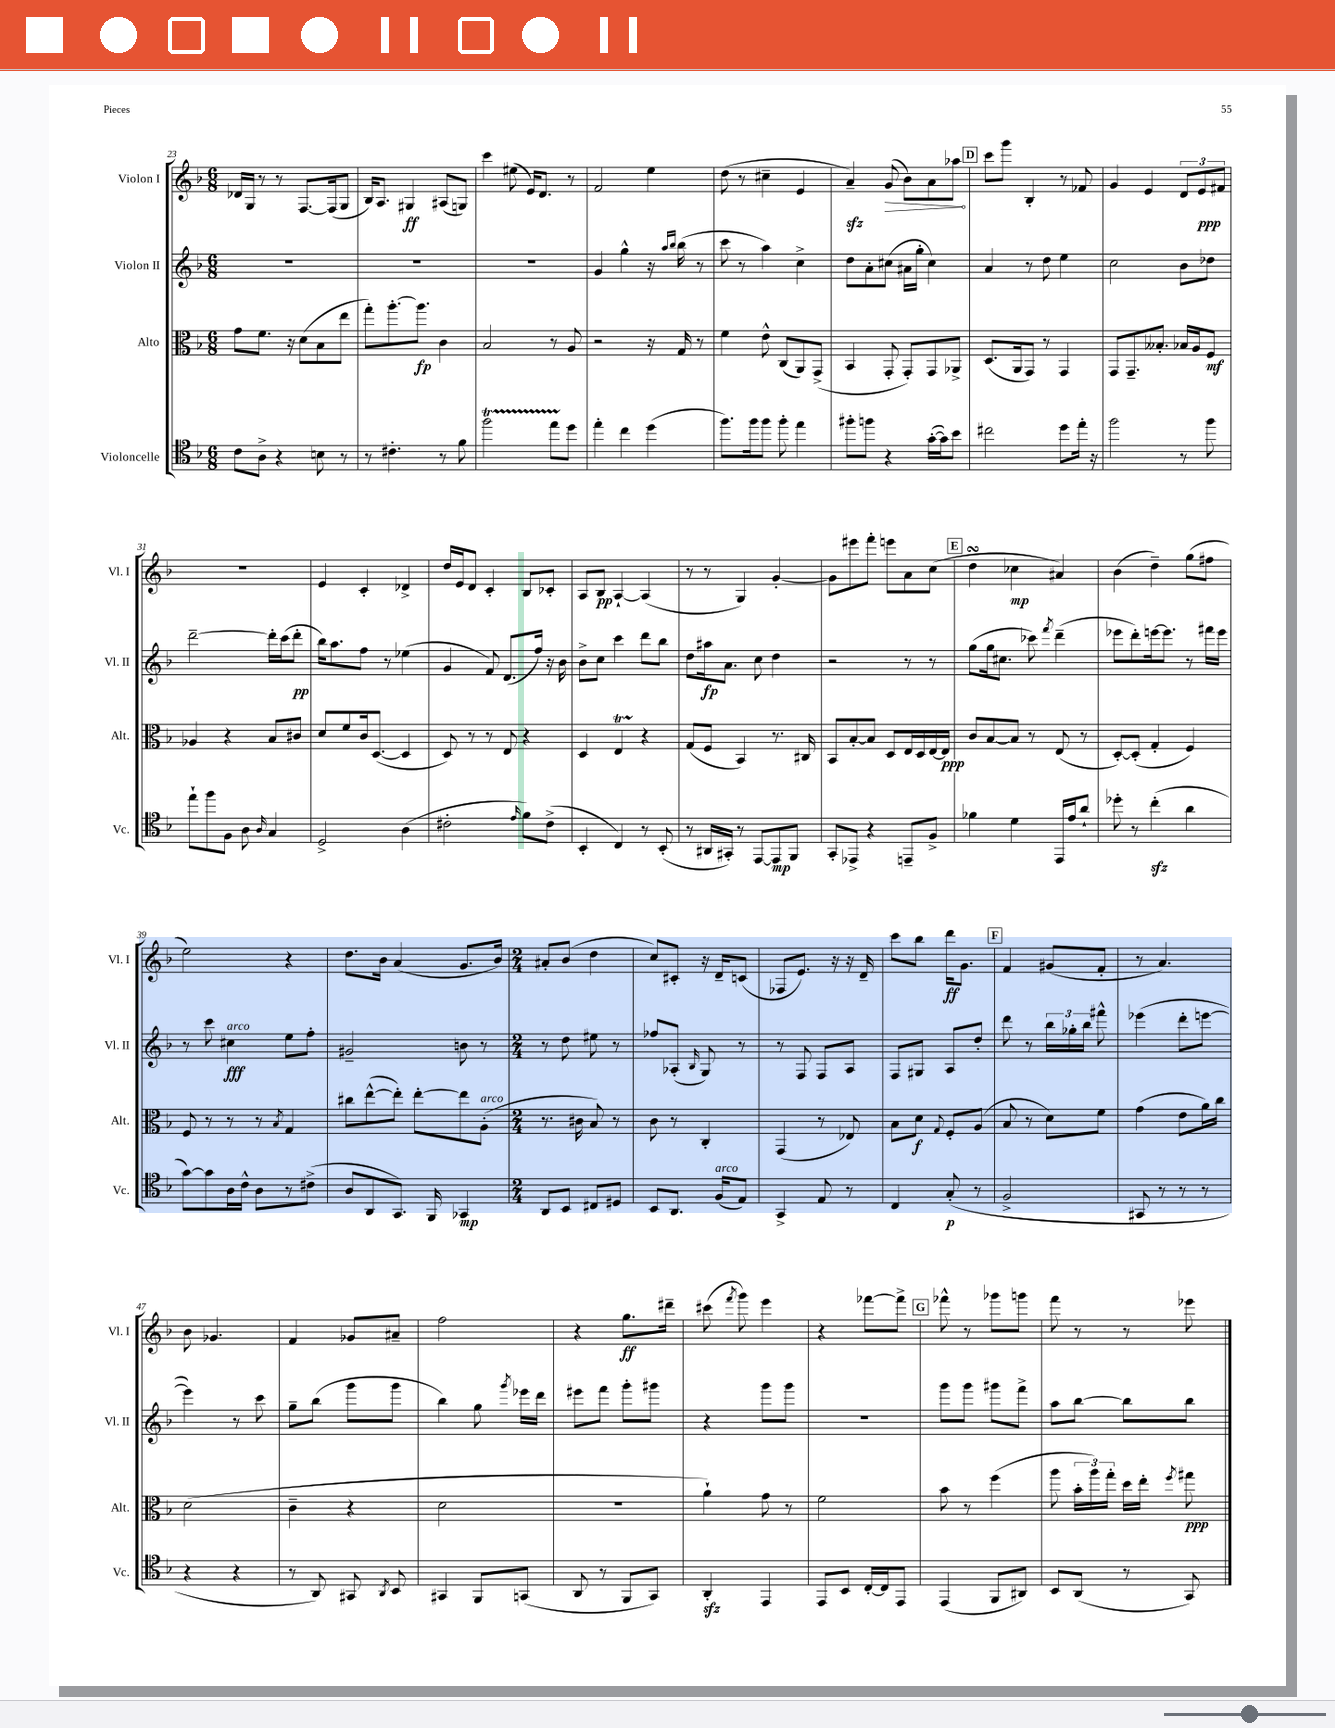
<<
\new StaffGroup <<
\new Staff = "s0" \with { instrumentName = "Violon I" shortInstrumentName = "Vl. I" } {
    \clef treble \key f \major \numericTimeSignature \time 6/8
    \autoBeamOff des'16[ g16] r8 r8 f8.[~ f16( g8] |
    bes16[) a8.] gis4\ff ais8[( g8]) |
    c'''4 eis''8( e'16[) d'8.] r8 |
    f'2 e''4 |
    d''8( r8 cis''4-- e'4 |
    a'4--\sfz) \once \override Hairpin.circled-tip = ##t g'8\>( bes'8[) a'8 aes''8]\! |
    \mark \markup { \box "D" } c'''8[ g'''8] bes4-. r8 fes'8 |
    g'4 e'4 \tuplet 3/2 { d'8[ e'8\ppp fis'8] } |
    R2. |
    e'4 c'4-. des'4-> |
    d''16[ e'16 d'8] c'4-. bes8[ ces'8]-. |
    a8[ bes8]\pp a4~-! a4( |
    r8 r8 g4) g'4~-. |
    g'8[ eis'''8 f'''8]-. e'''8[ a'8 c''8]( |
    \mark \markup { \box "E" } d''4\turn ces''4\mp ais'4) |
    bes'4( d''4--) g''8[( fis''8] |
    e''2) r4 |
    d''8.[ bes'16] a'4( g'8.[ bes'16]) |
    \numericTimeSignature \time 2/4 ais'8[-. bes'8]( d''4 |
    c''8[) cis'8]-. r16 d'16[-- c'8]( |
    fes8[ e'8.]) r16 r16 d'16-- |
    c'''8[ bes''8] d'''16[\ff g'8.] |
    \mark \markup { \box "F" } f'4 gis'8[( f'8]-. |
    r8 a'4.) |
    bes'8 ges'4. |
    f'4 ges'8[ ais'8]-- |
    f''2 |
    r4 g''8.[\ff dis'''16]-- |
    cis'''8( \acciaccatura { f'''8 } g'''8) e'''4 |
    r4 fes'''8[~ fes'''8]-> |
    \mark \markup { \box "G" } fes'''8-^ r8 ges'''8[ g'''8] |
    f'''8 r8 r8 ees'''8 \bar "|." |
}
\new Staff = "s1" \with { instrumentName = "Violon II" shortInstrumentName = "Vl. II" } {
    \clef treble \key f \major \numericTimeSignature \time 6/8
    \autoBeamOff R2. |
    R2. |
    R2. |
    g'4 g''4-^ r16 \grace { a''16[ bes''16] } bes''16( r8 |
    c'''8 r8 a''4) c''4-> |
    d''8[ a'8-. cis''8]( ais'16[ g''16]-. cis''4) |
    \mark \markup { \box "D" } a'4 r8 d''8 e''4 |
    c''2 bes'8[ des''8] |
    d'''2~-- d'''16[-. c'''16( d'''8]-.\pp |
    bes''16[) a''8. f''8] r8 ees''4( |
    g'4 f'8) d'8.[( f''16]) r16 bes'16 |
    bes'8[-> c''8] c'''4 d'''8[ bes''8] |
    d''8[ ais''16\fp a'8.] c''8 d''4 |
    r2 r8 r8 |
    \mark \markup { \box "E" } g''8[( g''16 cis''8.] ces'''8) \acciaccatura { f'''8 } d'''4--( |
    ees'''8[ d'''8-.) e'''16~ e'''8.] r8 fis'''16[ e'''16] |
    r8 c'''8 cis''4\fff^\markup { \italic "arco" } e''8[ f''8]-. |
    gis'2-- b'8 r8 |
    \numericTimeSignature \time 2/4 r8 d''8 eis''8 r8 |
    fes''8[ aes8]-.( \grace { bes16 } g8) r8 |
    r8 f8 f8[ a8] |
    f8[ gis8] a8[ d''8]-. |
    \mark \markup { \box "F" } d'''8 r8 \tuplet 3/2 { bes''16[ ges''16-. bes''16] } fis'''8-^ |
    ees'''4( d'''8[-. e'''8]~ |
    e'''4) r8 c'''8 |
    g''8[-- bes''8]( g'''8[ g'''8] |
    bes''4) g''8 \acciaccatura { g'''8 } ees'''16[ d'''16] |
    eis'''8[ f'''8] g'''8[-. gis'''8] |
    r4 g'''8[ g'''8] |
    R2 |
    \mark \markup { \box "G" } g'''8[ g'''8] gis'''8[ f'''8]-> |
    a''8[ bes''8]~ bes''8[ bes''8] \bar "|." |
}
\new Staff = "s2" \with { instrumentName = "Alto" shortInstrumentName = "Alt." } {
    \clef alto \key f \major \numericTimeSignature \time 6/8
    \autoBeamOff g'8[ f'8.] r16 d'8[( bes8 e''8] |
    g''8[-.) a''8.~-. a''8.]\fp c'4 |
    bes2 r8 a8 |
    r2 r16 g16 r8 |
    f'4 e'8-^ c8[( a,8) g,8]->( |
    bes,4 g,8-. g,8[-.) g,8 aes,8]-> |
    \mark \markup { \box "D" } d8.[( a,16 g,8]) r8 g,4 |
    g,8[ g,8.-- beses8.]-. bes16[ a16 f8]\mf |
    aes4 r4 bes8[ cis'8] |
    d'8[ f'8 c'16 d8.]~( d4 |
    d8) r8 r8 e8 r4 |
    d4 e4\startTrillSpan r4\stopTrillSpan |
    g8[( f8] bes,4) r8. cis16 |
    bes,8[ bes8~-. bes8] d8[ e16 d16 e16~ e16]\ppp |
    \mark \markup { \box "E" } c'8[ bes8~ bes8] r8 e8( r8 |
    d8[~-.) d8]-.( g4-. f4) |
    f8 r8 r8 r8 \acciaccatura { bes8 } g4 |
    cis''8[ e''8~-^( e''8]-.) e''8[~-. e''8 a8]-.^\markup { \italic "arco" }( |
    \numericTimeSignature \time 2/4 r8. cis'16 bes8) r8 |
    c'8 r8 c4-. |
    g,4( r8 ees8) |
    bes8[ d'8]\f \appoggiatura { g8 } f8[-. a8]( |
    \mark \markup { \box "F" } bes8 r8 d'8[) f'8] |
    g'4( e'8[ a'16) c''16] |
    d'2( |
    c'4-- r4 |
    d'2 |
    r2 |
    a'4-!) g'8 r8 |
    f'2 |
    \mark \markup { \box "G" } bes'8 r8 f''4( |
    a''8 \tuplet 3/2 { bes'16[-. a''16) g''16]-. } d''16[ e''16]-. \acciaccatura { f''8 } gis''8\ppp \bar "|." |
}
\new Staff = "s3" \with { instrumentName = "Violoncelle" shortInstrumentName = "Vc." } {
    \clef tenor \key f \major \numericTimeSignature \time 6/8
    \autoBeamOff c'8[ a8]-> r4 b8 r8 |
    r8 cis'4.-. r8 f'8 |
    f''2\startTrillSpan e''8[ d''8]\stopTrillSpan |
    e''4-. c''4 d''4( |
    f''8.[) f''16 f''8] f''8-. e''4 |
    fis''8[-. f''8] r4 g'16[~-.( g'16) bes'8] |
    \mark \markup { \box "D" } cis''2 d''8[ e''16]-. r16 |
    f''2 r8 f''8 |
    e''8[-! f''8 f8] a8 \grace { a16 } g4 |
    d2-> a4( |
    cis'2-. \grace { e'16 } f'8[) cis'8]->( |
    bes,4-. c4) r8 bes,8-.( |
    r8 ais,16[ gis,16]-.) r8 e,8[~ e,8\mp f,8] |
    g,8[-. ees,8]-> r4 e,8[-- f8]-> |
    \mark \markup { \box "E" } fes'4 d'4 e,16[ e'16 a'8]-! |
    des''8-. r8 c''4-.\sfz( a'4 |
    g'8[~) g'8 a16 c'16]-^ a8[ r8 cis'8]->( |
    a8[ a,8 g,8.]) f,16 ges,4\mp |
    \numericTimeSignature \time 2/4 a,8[ bes,8] cis8[ dis8] |
    bes,8[ a,8.] f16[^\markup { \italic "arco" }( e8]) |
    g,4-> e8 r8 |
    c4 g8-.\p( r8 |
    \mark \markup { \box "F" } f2-> |
    gis,8 r8 r8 r8 |
    r4 r4 |
    r8 a,8) gis,8 \acciaccatura { a,8 } bes,8 |
    gis,4 f,8[ g,8]( |
    a,8 r8 f,8[ g,8]) |
    a,4-.\sfz e,4 |
    e,8[ bes,8] c16[~-. c16 e,8] |
    \mark \markup { \box "G" } e,4( f,8[ ais,8]) |
    bes,8[ a,8]( r8 g,8) \bar "|." |
}
>>
>>
\layout { \context { \Score currentBarNumber = #23 } }
